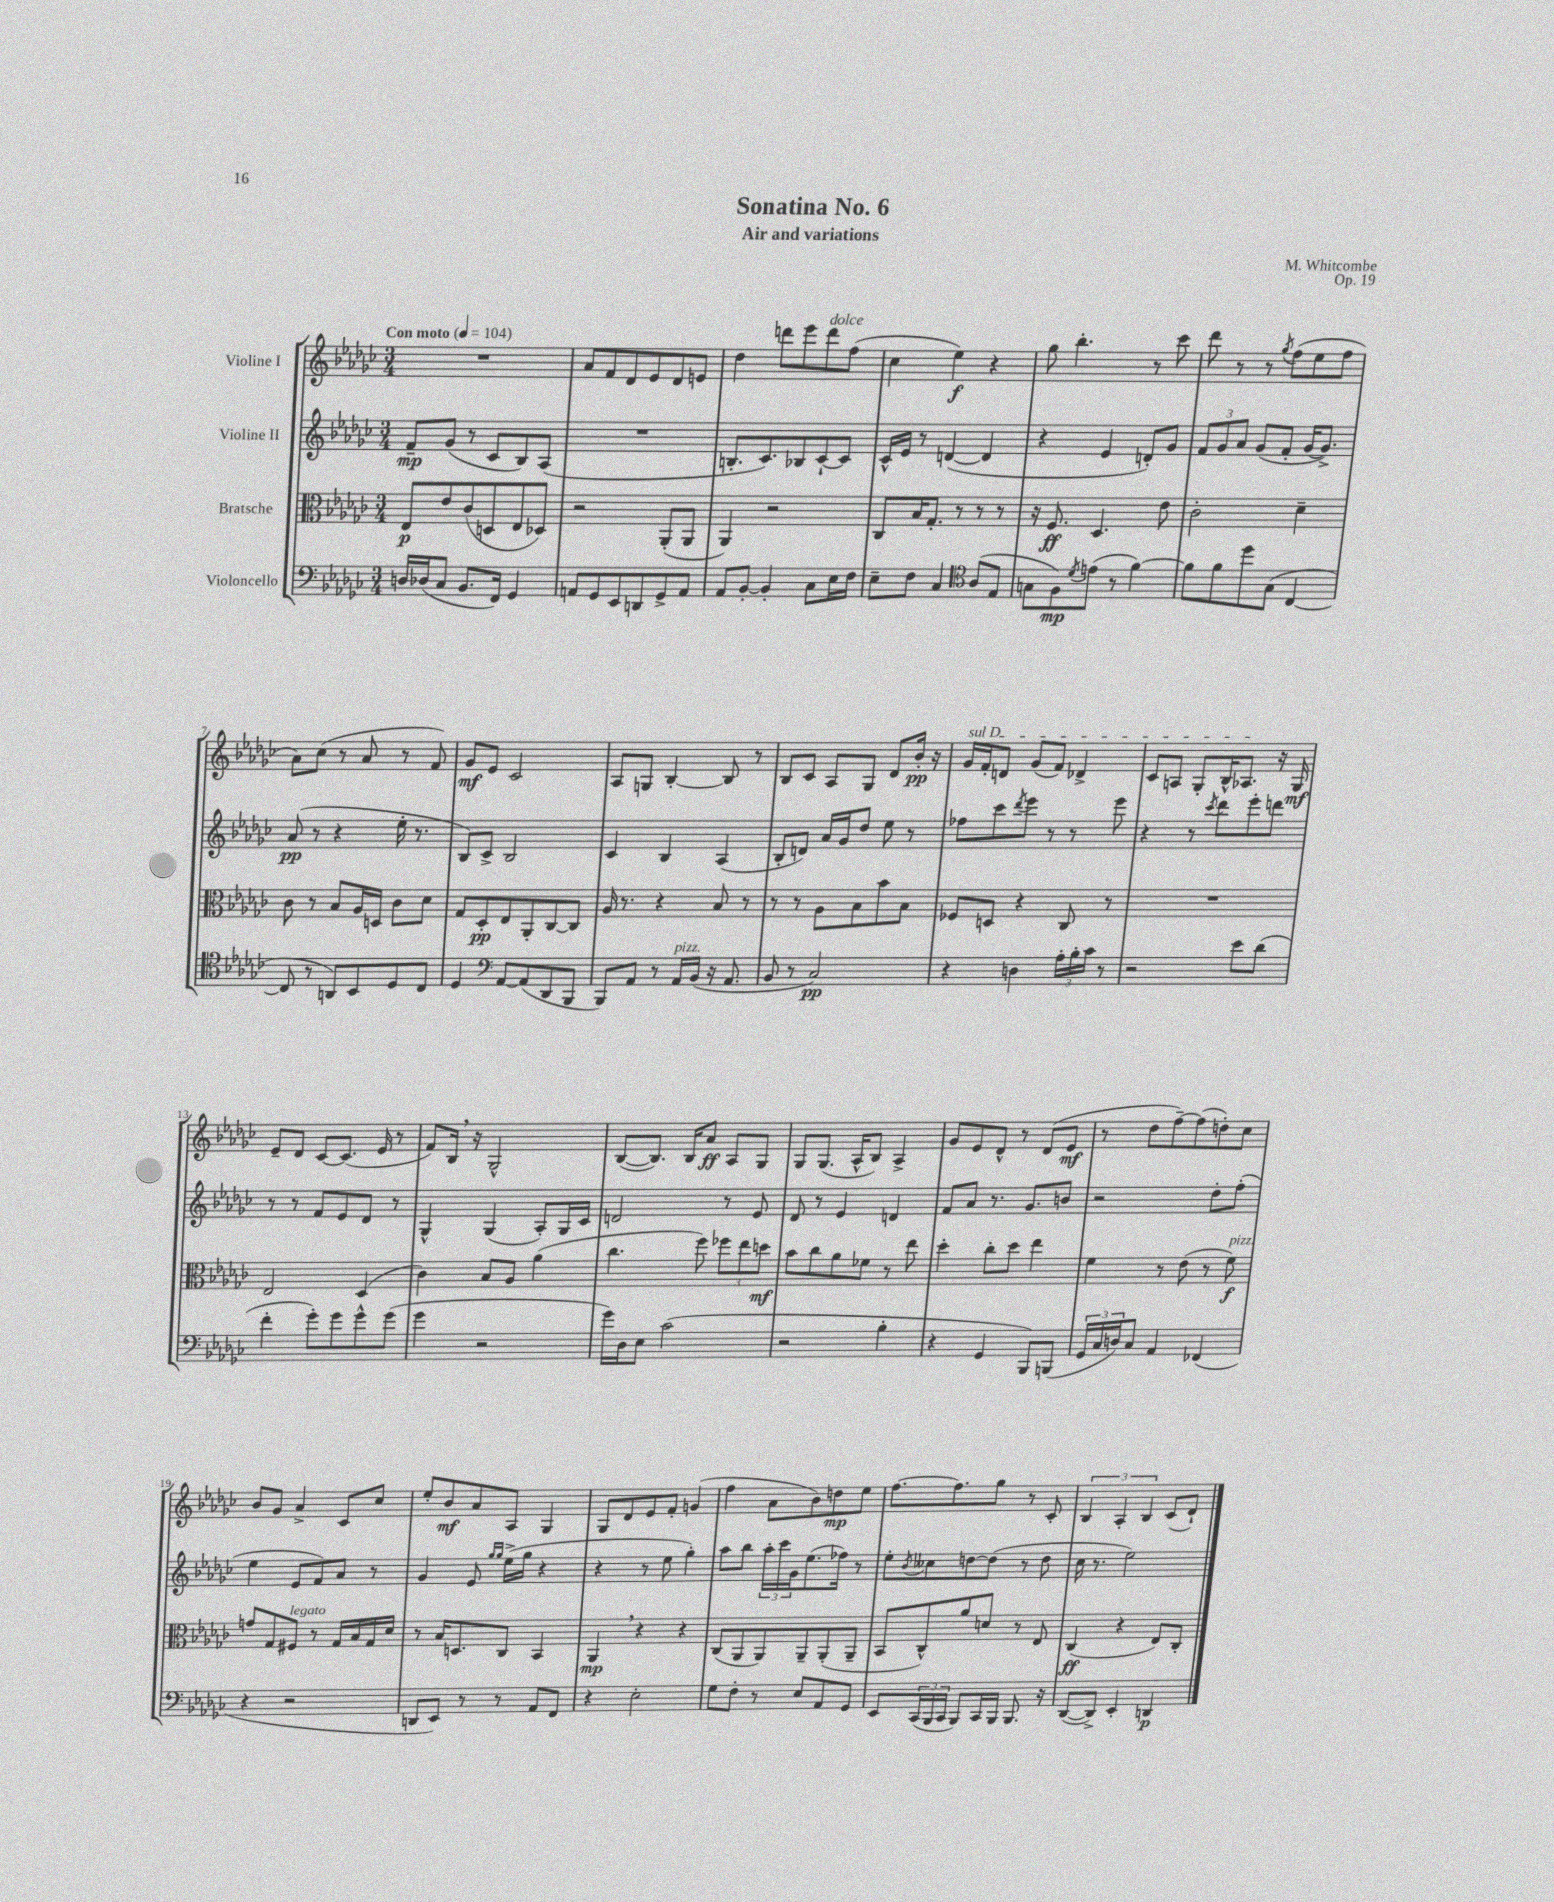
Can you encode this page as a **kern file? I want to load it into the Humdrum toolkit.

**kern	**dynam	**kern	**dynam	**kern	**dynam	**kern	**dynam
*part4	*part4	*part3	*part3	*part2	*part2	*part1	*part1
*staff4	*staff4	*staff3	*staff3	*staff2	*staff2	*staff1	*staff1
*I"Violoncello	*	*I"Bratsche	*	*I"Violine II	*	*I"Violine I	*
*clefF4	*	*clefC3	*	*clefG2	*	*clefG2	*
*k[b-e-a-d-g-c-]	*	*k[b-e-a-d-g-c-]	*	*k[b-e-a-d-g-c-]	*	*k[b-e-a-d-g-c-]	*
*M3/4	*	*M3/4	*	*M3/4	*	*M3/4	*
*MM104	*	*MM104	*	*MM104	*	*MM104	*
=1	=1	=1	=1	=1	=1	=1	=1
!	!	!	!	!	!	!LO:TX:a:B:t=Con moto	!
16Dn/LL	.	8E-/L	p	8f~/L	mp	2.r	.
(16D-X/J	.	.	.	.	.	.	.
8C-/J	.	8e-/	.	(8g-/J	.	.	.
8.BB-/L	.	(8c-/	.	8r	.	.	.
.	.	8Dn/	.	8c-/L	.	.	.
16FF/Jk)	.	.	.	.	.	.	.
4GG-/	.	8E-/	.	8B-/)	.	.	.
.	.	8D-X/J)	.	(8A-/J	.	.	.
=2	=2	=2	=2	=2	=2	=2	=2
8AAn/L	.	2r	.	2.r	.	8a-/L	.
8GG-/	.	.	.	.	.	8f/	.
8EE-/	.	.	.	.	.	8d-/	.
8DDn/	.	.	.	.	.	8e-/	.
8GG-^/	.	(8AA-'/L	.	.	.	8d-/	.
8AA/J	.	8AA-/J	.	.	.	8en/J	.
=3	=3	=3	=3	=3	=3	=3	=3
8AA-/L	.	4AA-/)	.	8.Bn'/L	.	4dd-\	.
[8BB-'/J	.	.	.	.	.	.	.
.	.	.	.	8.c-/)	.	.	.
4BB-'/]	.	2r	.	.	.	8dddn\L	.
.	.	.	.	8B-X/	.	8eee-\	.
!	!	!	!	!	!	!LO:TX:a:i:t=dolce	!
8C-\L	.	.	.	[8c-`/	.	8ddd\	.
16E-\L	.	.	.	8c-/J]	.	(8ff\J	.
16F\JJ	.	.	.	.	.	.	.
=4	=4	=4	=4	=4	=4	=4	=4
8E-~\L	.	8C-/L	.	16c-^^/LL	.	4cc-\	.
.	.	.	.	16e-/JJ	.	.	.
8F\J	.	16B-/K	.	8r	.	.	.
.	.	8.G-'/J	.	.	.	.	.
4C-/	.	.	.	([4dn/	.	4ee-\)	f
.	.	8r	.	.	.	.	.
*clefC4	*	*	*	*	*	*	*
(8A-/L	.	8r	.	4d/]	.	4r	.
8E-/J	.	8r	.	.	.	.	.
=5	=5	=5	=5	=5	=5	=5	=5
8Gn\L	.	16r	.	4r	.	8gg-\	.
.	.	8.F/	ff	.	.	.	.
8F\)	mp	.	.	.	.	4.bb-'\	.
8qd-/	.	.	.	.	.	.	.
(8en\J	.	4.D-/	.	4e-/	.	.	.
8r	.	.	.	.	.	.	.
[4f\)	.	.	.	8dn'/L)	.	8r	.
.	.	8e-\	.	8g-/J	.	8ccc-\	.
=6	=6	=6	=6	=6	=6	=6	=6
8f\L]	.	2c-'\	.	12f/L	.	8ddd-\	.
.	.	.	.	12g-/	.	.	.
8f\	.	.	.	.	.	8r	.
.	.	.	.	12a-/J	.	.	.
8dd-\	.	.	.	(8g-/L	.	8r	.
.	.	.	.	.	.	8qgg-/	.
(8G-\J	.	.	.	8f'/J	.	(8ff\L	.
[4C-/	.	4d-~\	.	[16g-/KL	.	8ee-\	.
.	.	.	.	8.g-^/J])	.	.	.
.	.	.	.	.	.	8ff\J	.
!!LO:LB:g=z
=7	=7	=7	=7	=7	=7	=7	=7
8C-/]	.	8c-\	.	(8a-/	pp	8a-\L)	.
8r	.	8r	.	8r	.	(8cc-\J	.
8AAn/L)	.	8B-/L	.	4r	.	8r	.
8BB-/	.	16A-/L	.	.	.	8a-/	.
.	.	16Dn/JJ	.	.	.	.	.
8D-/	.	8c-\L	.	16ee-'\	.	8r	.
.	.	.	.	8.r	.	.	.
8C-/J	.	8d-\J	.	.	.	8f/)	.
=8	=8	=8	=8	=8	=8	=8	=8
4D-/	.	8G-/L	.	8B-/L)	.	8g-/L	mf
.	.	8D-'/	pp	8c-^/J	.	8e-/J	.
*clefF4	*	*	*	*	*	*	*
[8AA-/L	.	8E-/	.	2B-/	.	2c-/	.
(8AA-/]	.	8AA-'/	.	.	.	.	.
8DD-/	.	[8C-/	.	.	.	.	.
8BBB-/J	.	8C-/J]	.	.	.	.	.
=9	=9	=9	=9	=9	=9	=9	=9
8BBB-/L)	.	16A-/	.	4c-/	.	8A-/L	.
.	.	8.r	.	.	.	.	.
8AA-/J	.	.	.	.	.	8Gn/J	.
8r	.	4r	.	4B-/	.	[4B-'/	.
!LO:TX:a:i:t=pizz.	!	!	!	!	!	!	!
16AA-/LL	.	.	.	.	.	.	.
(16BB-/JJ	.	.	.	.	.	.	.
16r	.	8B-/	.	(4A-/	.	8B-/]	.
8.AA-/	.	.	.	.	.	.	.
.	.	8r	.	.	.	8r	.
=10	=10	=10	=10	=10	=10	=10	=10
8BB-/	.	8r	.	8B-'/L	.	8B-/L	.
8r	.	8r	.	8dn/J)	.	8c-/J	.
2C-/)	pp	8A-\L	.	16a-/LL	.	8A-/L	.
.	.	.	.	16g-/J	.	.	.
.	.	8B-\	.	8dd-/J	.	8G-/J	.
.	.	8b-\	.	8ee-\	.	8d-/L	.
.	.	8B-\J	.	8r	.	16b-'/Jk	pp
.	.	.	.	.	.	16r	.
=11	=11	=11	=11	=11	=11	=11	=11
!	!	!	!	!	!	!LO:TX:a:i:t=sul D	!
4r	.	8F-X/L	.	8ff-X\L	.	16g-/LL	.
.	.	.	.	.	.	16f'/J	.
.	.	8Dn/J	.	8ccc-\	.	8dn/J	.
.	.	.	.	8qddd-/	.	.	.
4Dn\	.	4r	.	8eee-\J	.	(8g-/L	.
.	.	.	.	8r	.	8f/J)	.
24A-'\LL	.	8C-/	.	8r	.	4d-X^/	.
24B-'\	.	.	.	.	.	.	.
24c-\JJ	.	.	.	.	.	.	.
8r	.	8r	.	8eee-\	.	.	.
=12	=12	=12	=12	=12	=12	=12	=12
2r	.	2.r	.	4r	.	8c-/L	.
.	.	.	.	.	.	8An/J	.
.	.	.	.	8r	.	8G-'/L	.
.	.	.	.	8qccc-/	.	.	.
.	.	.	.	8ddd-\L	.	16B-^^/K	.
.	.	.	.	.	.	8.A-X/J	.
8e-\L	.	.	.	8eee-'\	.	.	.
(8d-\J	.	.	.	8dddn\J	.	16r	.
.	.	.	.	.	.	16G-/	mf
!!LO:LB:g=z
=13	=13	=13	=13	=13	=13	=13	=13
4f'\	.	2E-/	.	8r	.	8e-~/L	.
.	.	.	.	8r	.	8d-/J	.
8g-'\L)	.	.	.	8f/L	.	[8c-/L	.
8g-\	.	.	.	8e-/	.	(8.c-/J]	.
8g-^^\	.	(4D-/	.	8d-/J	.	.	.
.	.	.	.	.	.	16e-/	.
(8g-\J	.	.	.	8r	.	8r	.
=14	=14	=14	=14	=14	=14	=14	=14
4g-\	.	4c-\)	.	4G-^^/	.	8f/L)	.
.	.	.	.	.	.	16B-,/Jk	.
.	.	.	.	.	.	16r	.
2r	.	8B-/L	.	(4G-/	.	2G-^^/	.
.	.	8A-/J	.	.	.	.	.
.	.	(4a-\	.	8A-'/L)	.	.	.
.	.	.	.	16G-/L	.	.	.
.	.	.	.	16c-/JJ	.	.	.
=15	=15	=15	=15	=15	=15	=15	=15
16g-\LL)	.	4.cc-\	.	2dn/	.	([8B-/L	.
16D-\J	.	.	.	.	.	.	.
8E-\J	.	.	.	.	.	8.B-/J])	.
(2c-\	.	.	.	.	.	.	.
.	.	.	.	.	.	16B-/KL	.
.	.	8ff\)	.	.	.	8a-/J	ff
.	.	12ff-X\L	.	8r	.	8A-/L	.
.	.	12ee-\	.	.	.	.	.
.	.	.	.	8e-/	.	8G-/J	.
.	.	12ddn\J	mf	.	.	.	.
=16	=16	=16	=16	=16	=16	=16	=16
2r	.	8b-\L	.	8d-/	.	8G-/L	.
.	.	8cc-\	.	8r	.	(8.G-/J	.
.	.	8a-\	.	4e-/	.	.	.
.	.	.	.	.	.	16A-^^/KL	.
.	.	8f-X\J	.	.	.	8B-/J)	.
4B-'\	.	8r	.	4dn/	.	4A-^/	.
.	.	8ee-\	.	.	.	.	.
=17	=17	=17	=17	=17	=17	=17	=17
4r	.	4dd-'\	.	8f/L	.	8g-/L	.
.	.	.	.	8a-/J	.	8e-/	.
4GG-/	.	8cc-'\L	.	8.r	.	8d-^^/J	.
.	.	8dd-\J	.	.	.	8r	.
.	.	.	.	8.g-/L	.	.	.
8BBB-/L)	.	4ee-\	.	.	.	(8d-/L	.
(8BBBn/J	.	.	.	8bn/J	.	8e-/J	mf
=18	=18	=18	=18	=18	=18	=18	=18
24GG-/LL	.	4f\	.	2r	.	8r	.
24C-/	.	.	.	.	.	.	.
24Dn/J)	.	.	.	.	.	.	.
8C-/J	.	.	.	.	.	8dd-\L	.
4AA-/	.	8r	.	.	.	[8ff~\)	.
.	.	(8e-\	.	.	.	(8ff\]	.
(4FF-X/	.	8r	.	8dd-'\L	.	8ddn'\)	.
!	!	!LO:TX:a:i:t=pizz.	!	!	!	!	!
.	.	8f\)	f	(8ff'\J	.	8cc-\J	.
!!LO:LB:g=z
=19	=19	=19	=19	=19	=19	=19	=19
4r	.	8gn/L	.	4ee-\	.	8b-/L	.
.	.	8G-/	.	.	.	8g-/J	.
!	!	!LO:TX:a:i:t=legato	!	!	!	!	!
2r	.	8F#X/J	.	8e-/L	.	4a-^/	.
.	.	8r	.	8f/)	.	.	.
.	.	16G-/LL	.	8a-/J	.	8c-/L	.
.	.	16B-/	.	.	.	.	.
.	.	16G-/	.	8r	.	8cc-/J	.
.	.	16d-/JJ	.	.	.	.	.
=20	=20	=20	=20	=20	=20	=20	=20
8DDn/L	.	8r	.	4g-/	.	8ee-'/L	.
8EE-/J)	.	16B-/KL	.	.	.	8b-/	mf
.	.	8.Dn/	.	.	.	.	.
8r	.	.	.	8e-/	.	8a-/	.
.	.	.	.	16qqgg-/LL	.	.	.
.	.	.	.	16qqgg-/JJ	.	.	.
8r	.	8C-/J	.	(16ee-^\LL	.	8A-/J	.
.	.	.	.	16gg-\JJ	.	.	.
8AA-/L	.	4BB-/	.	4r	.	4G-/	.
8FF/J	.	.	.	.	.	.	.
=21	=21	=21	=21	=21	=21	=21	=21
4r	.	4AA-,/	mp	4r	.	8G-/L	.
.	.	.	.	.	.	8d-/	.
2E-'\	.	4r	.	8r	.	8e-/	.
.	.	.	.	8ee-\	.	8f'/J	.
.	.	4r	.	4gg-'\)	.	(4gn/	.
=22	=22	=22	=22	=22	=22	=22	=22
8G-\L	.	(8C-/L	.	8aa-\L	.	4ff\	.
8F'\J	.	8AA-/	.	8bb-\J	.	.	.
8r	.	8AA-/)	.	24aa-'\LL	.	8a-\L	.
.	.	.	.	24ccc-\	.	.	.
.	.	.	.	24g-\J	.	.	.
8E-/L	.	8AA-~/	.	(8.ee-\	.	8b-\)	.
8AA-/	.	(8AA-'/	.	.	.	8ddn\	mp
.	.	.	.	16ff-X\Jk)	.	.	.
8GG-/J	.	8AA-~/J	.	8r	.	8ee-\J	.
=23	=23	=23	=23	=23	=23	=23	=23
8EE-/L	.	8BB-/L	.	8ee-'\L	.	[8.ff\L	.
.	.	.	.	8qb-/	.	.	.
(24CC-/L	.	8C-^^/)	.	8cc--X\	.	.	.
24BBB-/	.	.	.	.	.	.	.
.	.	.	.	.	.	8.ff\]	.
24CC-/JJ	.	.	.	.	.	.	.
8BBB-/L)	.	8a-/	.	[8ddn\	.	.	.
16CC-/L	.	8dn/J	.	(8dd\J]	.	8gg-\J	.
16BBB-/JJ	.	.	.	.	.	.	.
8.BBB-/	.	8r	.	8r	.	8r	.
.	.	8E-/	.	8dd\	.	8c-'/	.
16r	.	.	.	.	.	.	.
=24	=24	=24	=24	=24	=24	=24	=24
([8DD-/L	.	(4C-/	ff	16cc-\	.	6B-/	.
.	.	.	.	8.r	.	.	.
8DD-^/J])	.	.	.	.	.	.	.
.	.	.	.	.	.	6A-'/	.
4EE-'/	.	4r	.	2ee-\)	.	.	.
.	.	.	.	.	.	6B-/	.
4DDn/	p	8E-/L)	.	.	.	(8c-/L	.
.	.	8C-'/J	.	.	.	8d-`/J)	.
==	==	==	==	==	==	==	==
*-	*-	*-	*-	*-	*-	*-	*-
